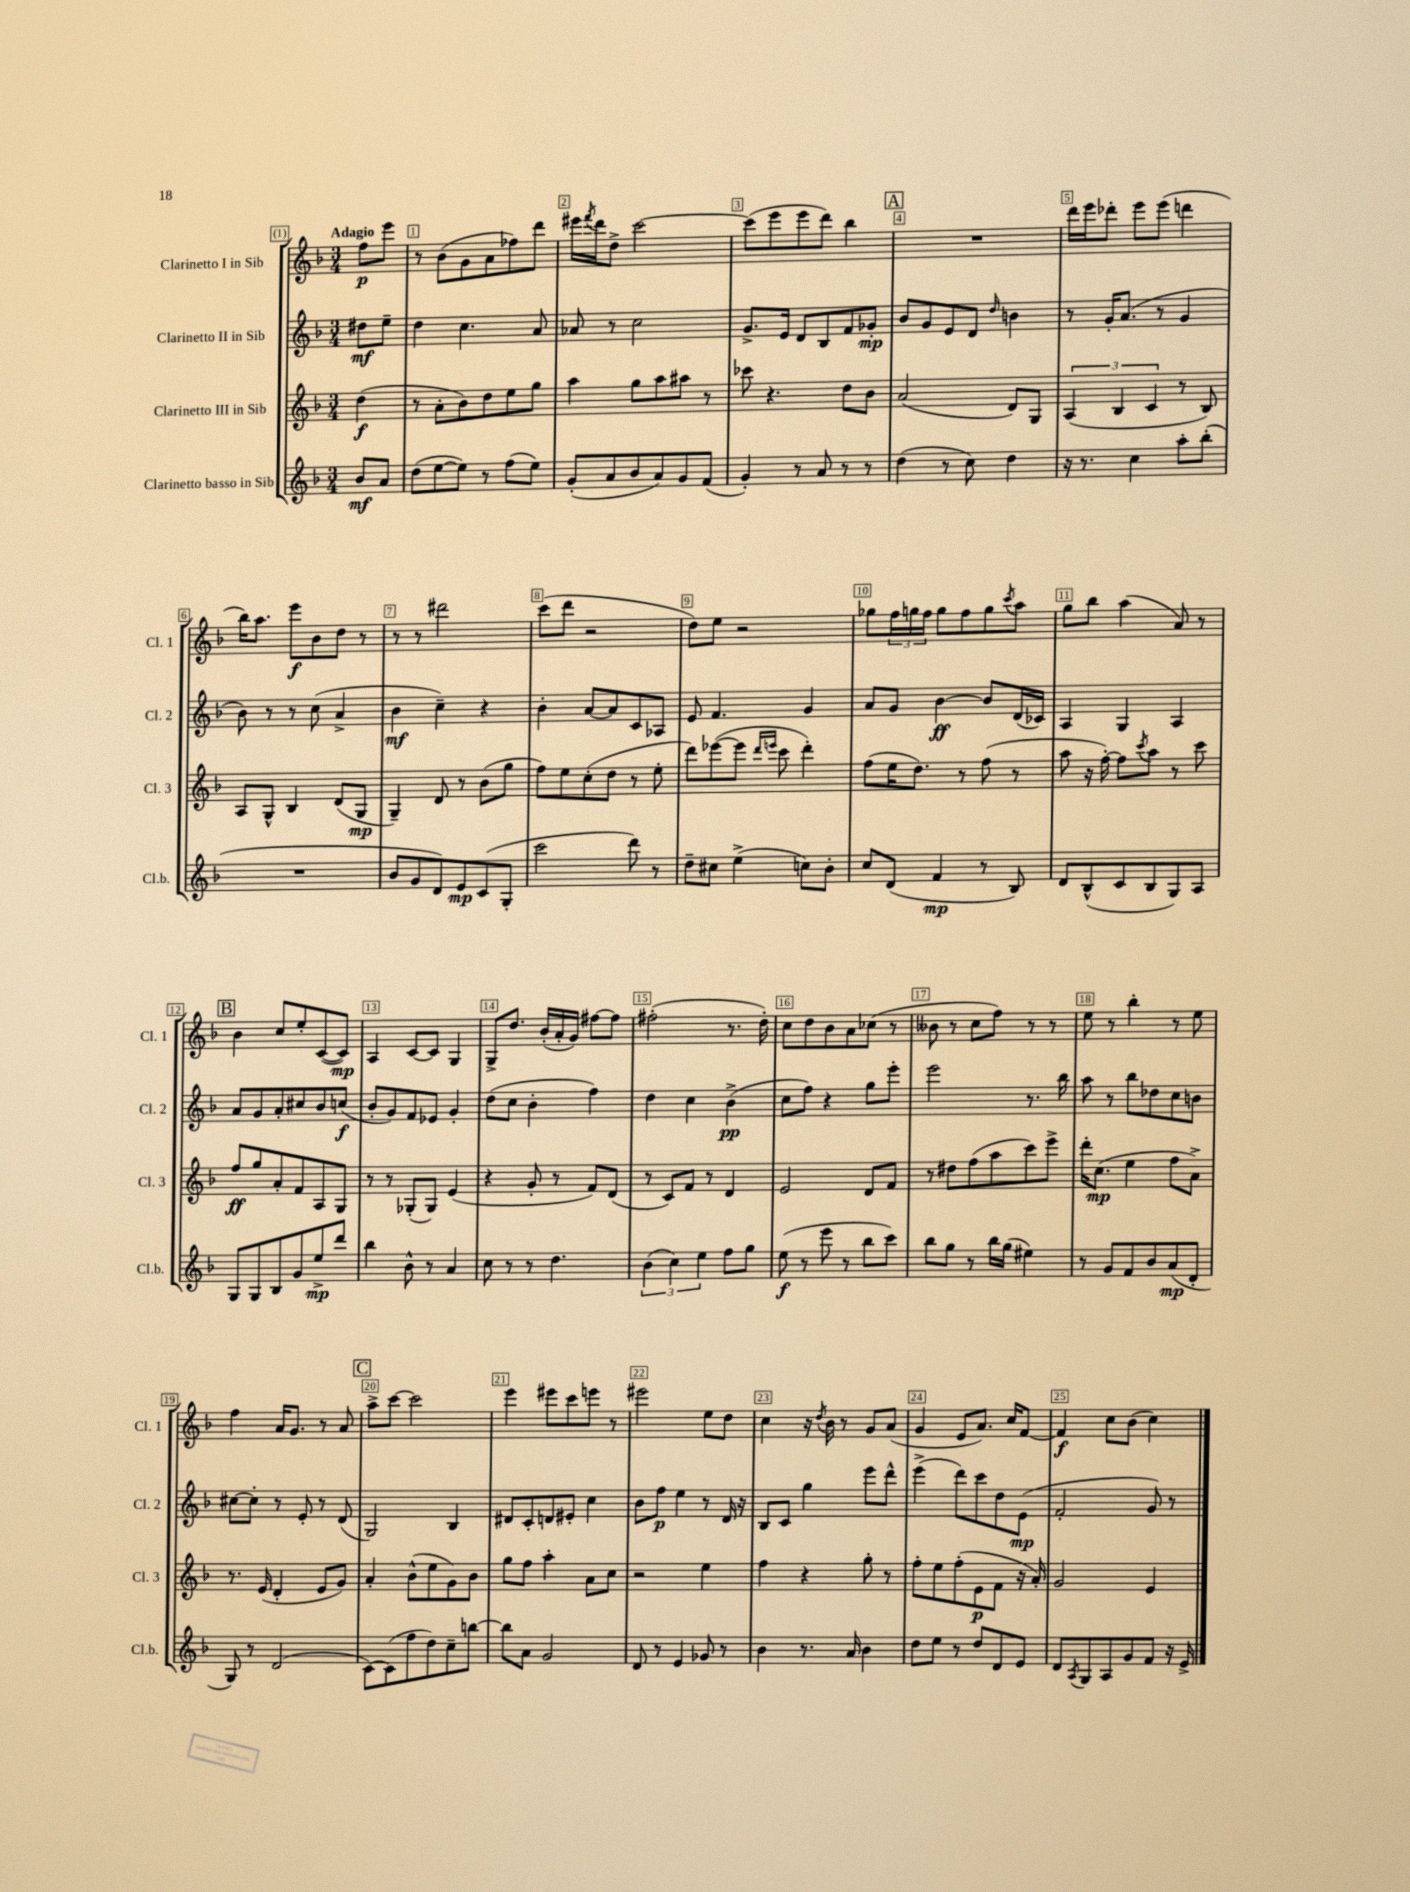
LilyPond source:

<<
\new StaffGroup <<
\new Staff = "s0" \with { instrumentName = "Clarinetto I in Sib" shortInstrumentName = "Cl. 1" } {
    \clef treble \key f \major \numericTimeSignature \time 3/4 \partial 4 \tempo "Adagio"
    f''8\p e'''8 |
    r8 bes'8( g'8 a'8 fes''8) d'''8 |
    eis'''16 \acciaccatura { f'''8 } d'''16 d''8-> c'''2~ |
    c'''8( e'''8 e'''8 d'''8) bes''4 |
    \mark \markup { \box "A" } R2. |
    d'''16 e'''16 des'''8-. e'''8 e'''8( d'''4 |
    bes''16) a''8. e'''8\f bes'8 d''8 r8 |
    r8 r8 dis'''2 |
    c'''8( d'''8 r2 |
    d''8) e''8 r2 |
    ges''8 \tuplet 3/2 { f''16 g''16 f''16 } g''8 f''8 g''8 \acciaccatura { c'''8 } a''8 |
    g''8 bes''8 a''4( a'8) r8 |
    \mark \markup { \box "B" } bes'4 c''8 e''8-. c'8~( c'8\mp) |
    a4 c'8~ c'8 g4 |
    g8-> d''8. bes'16-.( a'16-. g'16) fis''8~ fis''8 |
    fis''2-.( r8. d''16-.) |
    c''8 d''8 bes'8 a'8 ces''8( r8 |
    beses'8 r8 c''8 f''8) r8 r8 |
    e''8 r8 bes''4-. r8 e''8 |
    f''4 a'16 g'8. r8 a'8 |
    \mark \markup { \box "C" } a''8-> c'''8~ c'''2 |
    e'''4 eis'''8 c'''8 e'''8 r8 |
    eis'''2 e''8 d''8 |
    c''4 r16 \acciaccatura { d''8 } bes'16 r8 g'8 a'8( |
    g'4 e'8 a'8.) c''16 f'8~ |
    f'4\f c''8 bes'8( c''4) \bar "|." |
}
\new Staff = "s1" \with { instrumentName = "Clarinetto II in Sib" shortInstrumentName = "Cl. 2" } {
    \clef treble \key f \major \numericTimeSignature \time 3/4 \partial 4
    dis''8\mf e''8-- |
    d''4 c''4. a'8 |
    aes'8 r8 c''2 |
    g'8.-> e'16 d'8 bes8 f'8 ges'8-.\mp |
    \mark \markup { \box "A" } bes'8 g'8 e'8 d'8 \grace { d''16 } b'4 |
    r8 g'16-. a'8.( r8 g'4 |
    bes'8) r8 r8 c''8( a'4-> |
    bes'4\mf c''4--) r4 |
    bes'4-. a'8~ a'8 c'8 aes8 |
    e'8 f'4. g'4 |
    a'8 g'8 bes'4~\ff bes'8 d'16( ces'16) |
    a4 g4 a4 |
    \mark \markup { \box "B" } a'8 g'8 a'8-. cis''8 bes'8 c''8\f( |
    bes'8-. g'8) f'8 ees'8 g'4-. |
    d''8( c''8 bes'4-. f''4) |
    d''4 c''4 bes'4->\pp( |
    c''8 f''8) r4 g''8 e'''8-. |
    e'''2 r8. bes''16 |
    a''8 r8 bes''8 des''8 c''8 b'8 |
    cis''8~ cis''8-. r8 e'8-. r8 d'8( |
    \mark \markup { \box "C" } g2) bes4 |
    dis'8 c'8-. d'8 eis'8-. c''4 |
    bes'8 f''8\p e''4 r8 d'16 r16 |
    bes8 c'8 g''4 e'''8 d'''8-^ |
    e'''4->( d'''8) c'''8 d''8 e'8\mp( |
    f'2-. g'8) r8 \bar "|." |
}
\new Staff = "s2" \with { instrumentName = "Clarinetto III in Sib" shortInstrumentName = "Cl. 3" } {
    \clef treble \key f \major \numericTimeSignature \time 3/4 \partial 4
    d''4\f( |
    r8 a'8-. bes'8) d''8 e''8 g''8 |
    a''4 g''8 a''8 ais''8 r8 |
    ces'''8 r4. d''8 bes'8 |
    \mark \markup { \box "A" } a'2( d'8) g8 |
    \tuplet 3/2 { a4( bes4 c'4 } r8 bes8) |
    a8 g8-^ bes4 d'8( g8\mp |
    g4--) d'8 r8 bes'8( g''8 |
    f''8) e''8 c''8-.( d''8 r8 e''8-. |
    d'''8) ees'''8~( ees'''8 \grace { d'''16 e'''16 } c'''8 d'''4-.) |
    f''8( e''16 d''8.) r8 f''8( r8 |
    a''8 r16 f''16~-.) f''8 \acciaccatura { c'''8 } a''8 r8 c'''8 |
    \mark \markup { \box "B" } f''8\ff g''8 a'8-. f'8 a8 g8 |
    r8 r8 ges8-.( ges8) e'4( |
    r4 g'8-. r8 f'8) d'8( |
    r8 c'8) f'8 r8 d'4 |
    e'2 d'8 f'8 |
    r8 dis''8 f''8( a''8 c'''8) e'''8-> |
    d'''16-. c''8.\mp( e''4 f''8 a'8->) |
    r8. e'16( d'4-. e'8 g'8) |
    \mark \markup { \box "C" } a'4-. bes'8-^( e''8 g'8) bes'8 |
    g''8 f''8 a''4-. a'8 c''8 |
    r2 e''4 |
    f''4 r4 g''8-. r8 |
    f''8-. e''8 f''8-.( e'8\p f'8 r16 a'16-.) |
    g'2 e'4 \bar "|." |
}
\new Staff = "s3" \with { instrumentName = "Clarinetto basso in Sib" shortInstrumentName = "Cl.b." } {
    \clef treble \key f \major \numericTimeSignature \time 3/4 \partial 4
    bes'8\mf a'8 |
    d''8( e''8~ e''8) r8 f''8( e''8) |
    g'8-.( a'8 bes'8 a'8) g'8 f'8( |
    g'4-.) r8 a'8 r8 r8 |
    \mark \markup { \box "A" } d''4( r8 c''8) d''4 |
    r16 r8. c''4 a''8-. bes''8-.( |
    R2. |
    bes'8 g'8 d'8) e'8\mp c'8( g8-. |
    c'''2 d'''8) r8 |
    d''8-- cis''8 e''4->( c''8) bes'8-. |
    c''8 d'8( f'4\mp r8 bes8) |
    d'8 bes8-^( c'8 bes8 g8) a8 |
    \mark \markup { \box "B" } g8 g8 bes8 g'8 e''8->\mp d'''8 |
    bes''4 bes'8-^ r8 a'4 |
    c''8 r8 r8 d''4. |
    \tuplet 3/2 { bes'4( c''4) e''4 } f''8 g''8 |
    e''8\f( r8 e'''8 r8 bes''8 c'''8) |
    bes''8 g''8 r8 bes''16 g''16( eis''4) |
    r8 g'8 f'8 bes'8 a'8\mp( d'8-. |
    g8) r8 d'2( |
    \mark \markup { \box "C" } c'8~) c'8( f''8 d''8) c''8-- b''8~ |
    b''8 a'8 g'2 |
    d'8 r8 e'4 ges'8 r8 |
    bes'4 r8. a'16 bes'4 |
    d''8 e''8 r8 d''8 d'8 e'8 |
    d'8 \acciaccatura { a8 } g8 a8 g'8 f'8 r16 e'16-> \bar "|." |
}
>>
>>
\layout { \context { \Score \override BarNumber.break-visibility = ##(#f #t #t) barNumberVisibility = #all-bar-numbers-visible \override BarNumber.stencil = #(make-stencil-boxer 0.1 0.3 ly:text-interface::print) } }
